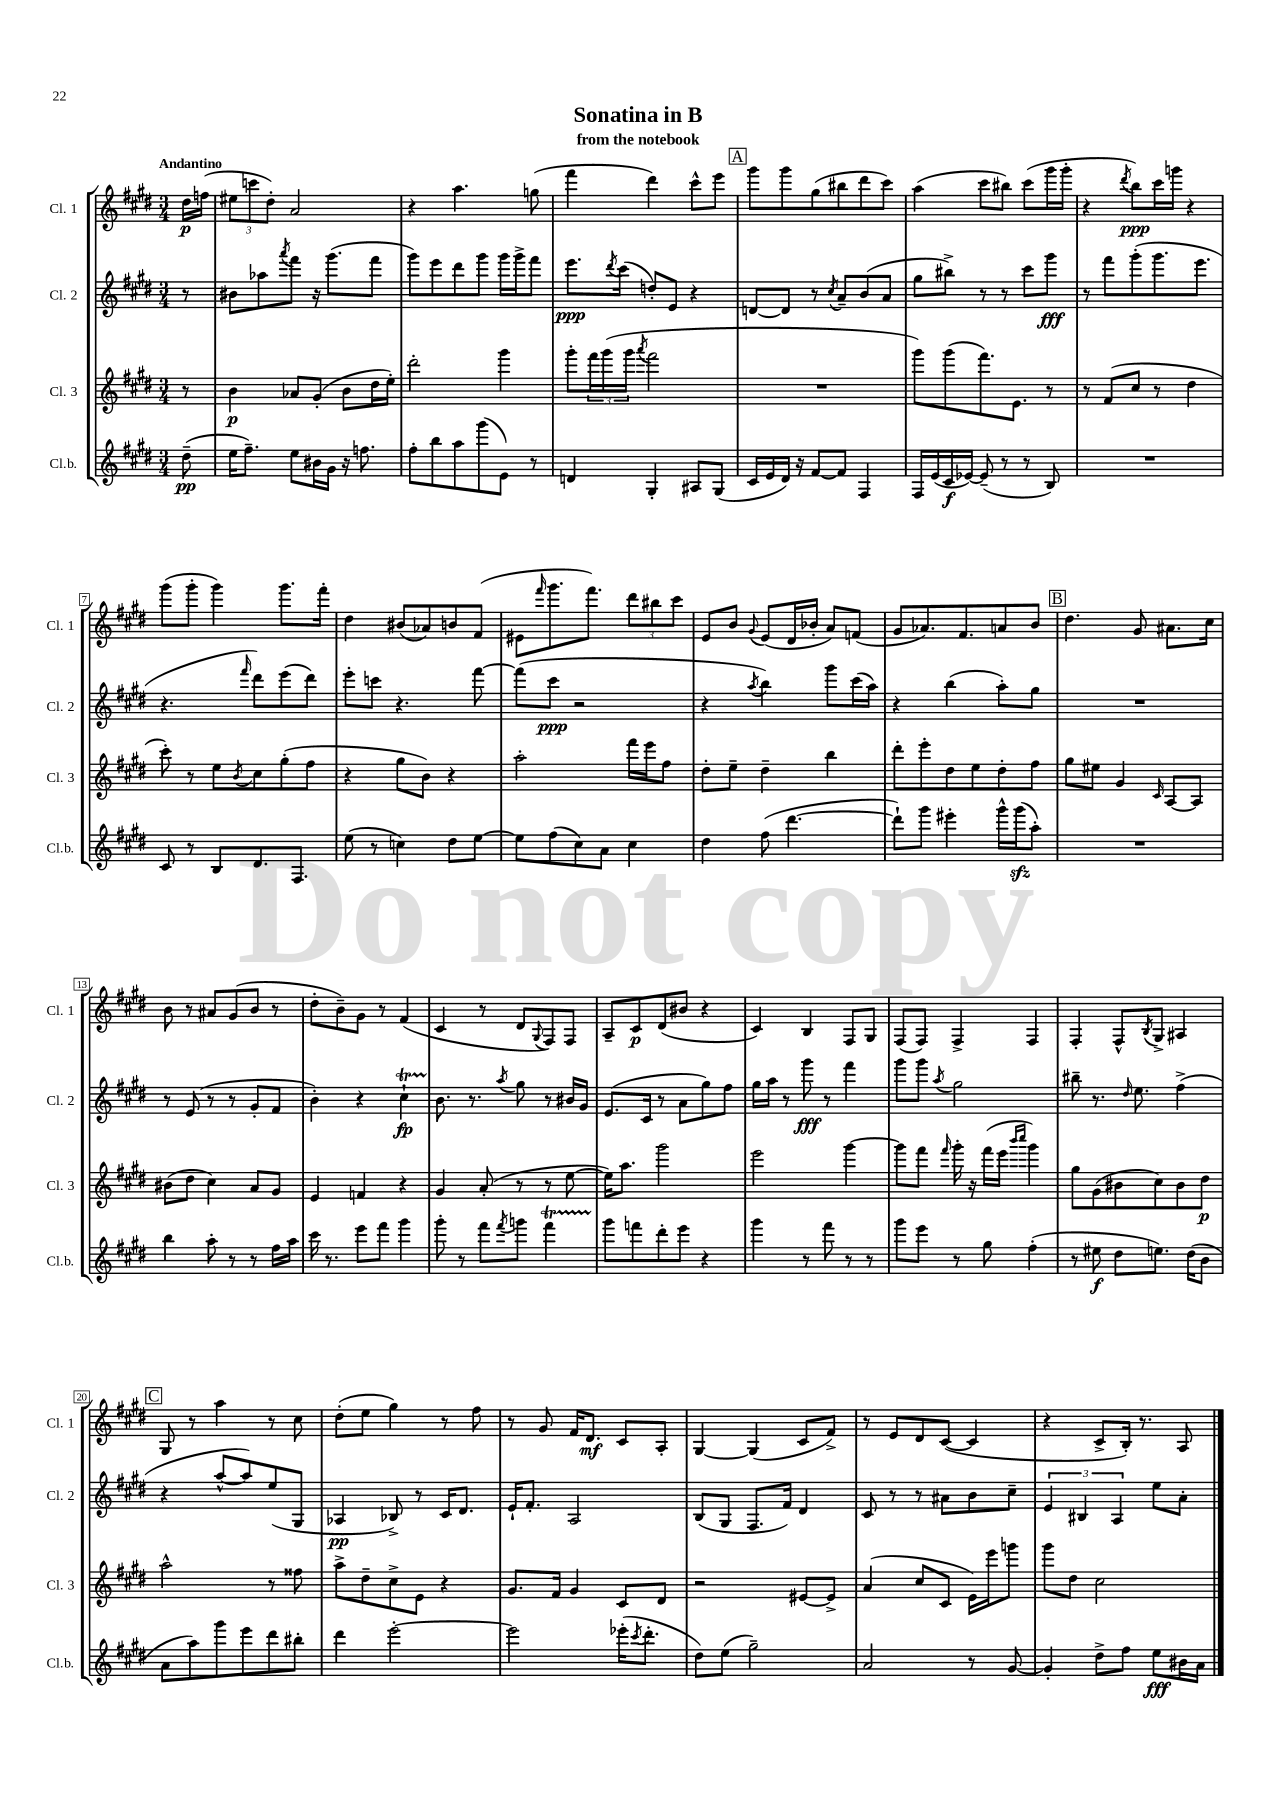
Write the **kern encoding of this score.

**kern	**kern	**kern	**kern
*staff4	*staff3	*staff2	*staff1
*clefG2	*clefG2	*clefG2	*clefG2
*k[f#c#g#d#]	*k[f#c#g#d#]	*k[f#c#g#d#]	*k[f#c#g#d#]
*M3/4	*M3/4	*M3/4	*M3/4
(8dd#~	8r	8r	16dd#
.	.	.	(16ff
=	=	=	=
16ee	4b	8b#	12ee#
8.ff#~)	.	.	.
.	.	.	12ccc
.	.	8aa-	.
.	.	.	12dd#')
.	.	8qaaa	.
8ee	8a-	8fff#	2a
16b#	(8g#'	16r	.
16g#	.	(8.ggg#	.
16r	8b	.	.
8.ff	.	.	.
.	16dd#	8fff#	.
.	16ee')	.	.
=	=	=	=
8ff#'	2ddd#'	8ggg#)	4r
8bb	.	8eee	.
8aa	.	8ddd#	4.aa
(8ggg#	.	8ggg#	.
8e)	4ggg#	16ggg#	.
.	.	16ggg#^	.
8r	.	8fff#	(8gg
=	=	=	=
4d	8ggg#'	8.eee	4fff#
.	24fff#	.	.
.	(24ggg#	.	.
.	.	8qddd#	.
.	.	(16ccc#	.
.	24ggg#	.	.
.	8qaaa	.	.
4G#'	2fff#	8dd')	4ddd#)
.	.	8e	.
8A#	.	4r	8ccc#^^
(8G#	.	.	8eee
=	=	=	=
16c#	2.r	[8d	8ggg#
16e	.	.	.
16d#)	.	8d]	8ggg#
16r	.	.	.
[8f#	.	8r	(8gg#
.	.	8qcc#	.
8f#]	.	8a~	8bb#
4F#	.	(8b	8ddd#
.	.	8a	8ccc#)
=	=	=	=
16F#	8ggg#)	8gg#	(4aa
(16e	.	.	.
16c#	(8ggg#	8bb#^)	.
[16e-)	.	.	.
(8e-~]	8.fff#)	8r	8ccc#
8r	.	8r	8bb#)
.	8.e	.	.
8r	.	8ccc#	(8ccc#
8B)	8r	8ggg#	16ggg#
.	.	.	16ggg#'
=	=	=	=
2.r	8r	8r	4r
.	(8f#	8fff#	.
.	.	.	8qddd#
.	8cc#	(8ggg#'	8bb)
.	8r	8.ggg#	16ccc#
.	.	.	16ggg
.	4dd#	.	4r
.	.	8.eee	.
=	=	=	=
8c#	8ccc#')	4.r	(8ggg#
8r	8r	.	8ggg#'
8B	8ee	.	4ggg#)
.	8qb	16qqfff#	.
8.d#	8cc#	8ddd#)	.
.	(8gg#'	(8eee	8.ggg#
8.F#	.	.	.
.	8ff#	8ddd#)	.
.	.	.	16fff#'
=	=	=	=
(8ee	4r	8eee'	4dd#
8r	.	8ccc	.
4cc)	8gg#	4.r	(8b#
.	8b)	.	8a-)
8dd#	4r	.	8b
[8ee	.	[8fff#	(8f#
=	=	=	=
8ee]	2aa'	(8fff#]	8e#
.	.	.	16qqfff#
(8ff#	.	8ccc#	8.ggg#
8cc#)	.	2r	.
.	.	.	8.fff#)
8a	.	.	.
4cc#	16fff#	.	12ddd#
.	16eee	.	.
.	.	.	12bb#
.	8ff#	.	.
.	.	.	12ccc#
=	=	=	=
4dd#	8dd#'	4r	8e
.	8ee~	.	8b
.	.	8qaa	8qqg#
(8ff#	4dd#~	4bb)	(8e
[4.ddd#	.	.	16d#
.	.	.	16b-'
.	4bb	8ggg#	8a)
.	.	(16ccc#	(8f
.	.	16aa)	.
=	=	=	=
8ddd#`])	8ddd#'	4r	8g#
8ggg#	8eee'	.	8.a-)
4eee#'	8dd#	(4bb	.
.	.	.	8.f#
.	8ee	.	.
16ggg#^^	8dd#'	8aa')	8a
(16ggg#	.	.	.
8aa')	8ff#	8gg#	8b
=	=	=	=
2.r	8gg#	2.r	4.dd#
.	8ee#	.	.
.	4g#	.	.
.	.	.	8g#
.	16qqc#	.	.
.	[8A	.	8.a#
.	8A]	.	.
.	.	.	16cc#
=	=	=	=
4bb	(8b#	8r	8b
.	8dd#	(8e	8r
8aa'	4cc#)	8r	8a#
8r	.	8r	(8g#
8r	8a	8g#'	8b
16ff#	8g#	8f#	8r
16aa	.	.	.
=	=	=	=
16ccc#	4e	4b')	8dd#'
8.r	.	.	.
.	.	.	8b~)
8eee	4f	4r	8g#
8fff#	.	.	8r
4ggg#	4r	4cc#`	(4f#
=	=	=	=
8ggg#'	4g#	8.b	4c#
8r	.	.	.
.	.	8.r	.
8fff#	(8a'	.	8r
8qfff#	.	8qaa	.
8ggg	8r	8gg#	8d#
.	.	.	8qqG#
4fff#	8r	8r	8F#)
.	[8ee	16b#	8F#
.	.	16g#	.
=	=	=	=
8ggg#	16ee])	(8.e	8A~
.	8.aa	.	.
8fff	.	.	8c#
.	.	16c#	.
8ddd#'	2ggg#	8r	(8d#
8eee	.	8a	8b#
4r	.	8gg#)	4r
.	.	8ff#	.
=	=	=	=
4ggg#	2eee	16gg#	4c#)
.	.	16aa	.
.	.	8r	.
8r	.	8ggg#	4B
8fff#	.	8r	.
8r	[4ggg#	4fff#	8F#
8r	.	.	8G#
=	=	=	=
8ggg#	8ggg#]	8ggg#	(8F#
8eee	8fff#	8ggg#	8F#)
.	16qqfff#	8qaa	.
8r	16ggg#'	2gg#	4F#^
.	16r	.	.
8gg#	(16fff#	.	.
.	16eee	.	.
.	16qqbbb	.	.
.	16qqcccc#	.	.
(4ff#'	4ggg#)	.	4F#
=	=	=	=
8r	8gg#	8bb#~	4F#'
8ee#	(8g#	8.r	.
8dd#	8b#	.	8F#^^
.	.	16qqdd#	.
.	.	8.ee	.
.	.	.	8qB
8.ee)	8cc#)	.	8G#^
.	8b#	(4ff#^	4A#
(16dd#	.	.	.
8b	8dd#	.	.
=	=	=	=
8a	2aa^^	4r	8G#
8aa)	.	.	8r
8ggg#	.	[8aa^^	4aa
8eee	.	8aa])	.
8ddd#	8r	(8ee	8r
8bb#'	8ff##	8G#	8cc#
=	=	=	=
4ddd#	8aa^	4A-	(8dd#'
.	8dd#~	.	8ee
[2eee'	8cc#^	8B-^)	4gg#)
.	8e	8r	.
.	4r	16c#	8r
.	.	8.d#	.
.	.	.	8ff#
=	=	=	=
2eee]	8.g#	16e`	8r
.	.	8.f#'	.
.	.	.	8g#
.	16f#	.	.
.	4g#	2A	16f#
.	.	.	8.d#
(16eee-'	8c#	.	8c#
8qccc#	.	.	.
8.ddd#'	.	.	.
.	8d#	.	8A'
=	=	=	=
8dd#)	2r	(8B	[4G#
(8ee	.	8G#	.
2gg#~)	.	8.F#	(4G#]
.	.	16f#)	.
.	[8e#	4d#	8c#
.	8e#^]	.	8f#^)
=	=	=	=
2a	(4a	8c#	8r
.	.	8r	8e
.	8cc#	8r	8d#
.	8c#	8a#	([8c#
8r	16e)	8b	4c#]
.	16eee	.	.
[8g#	8ggg	8cc#~	.
=	=	=	=
4g#']	8ggg#	6e	4r
.	8dd#	.	.
.	.	6B#	.
8dd#^	2cc#	.	8c#^
.	.	6A	.
8ff#	.	.	16B')
.	.	.	8.r
8ee	.	8ee	.
16b#	.	8a'	8A
16a	.	.	.
==	==	==	==
*-	*-	*-	*-
